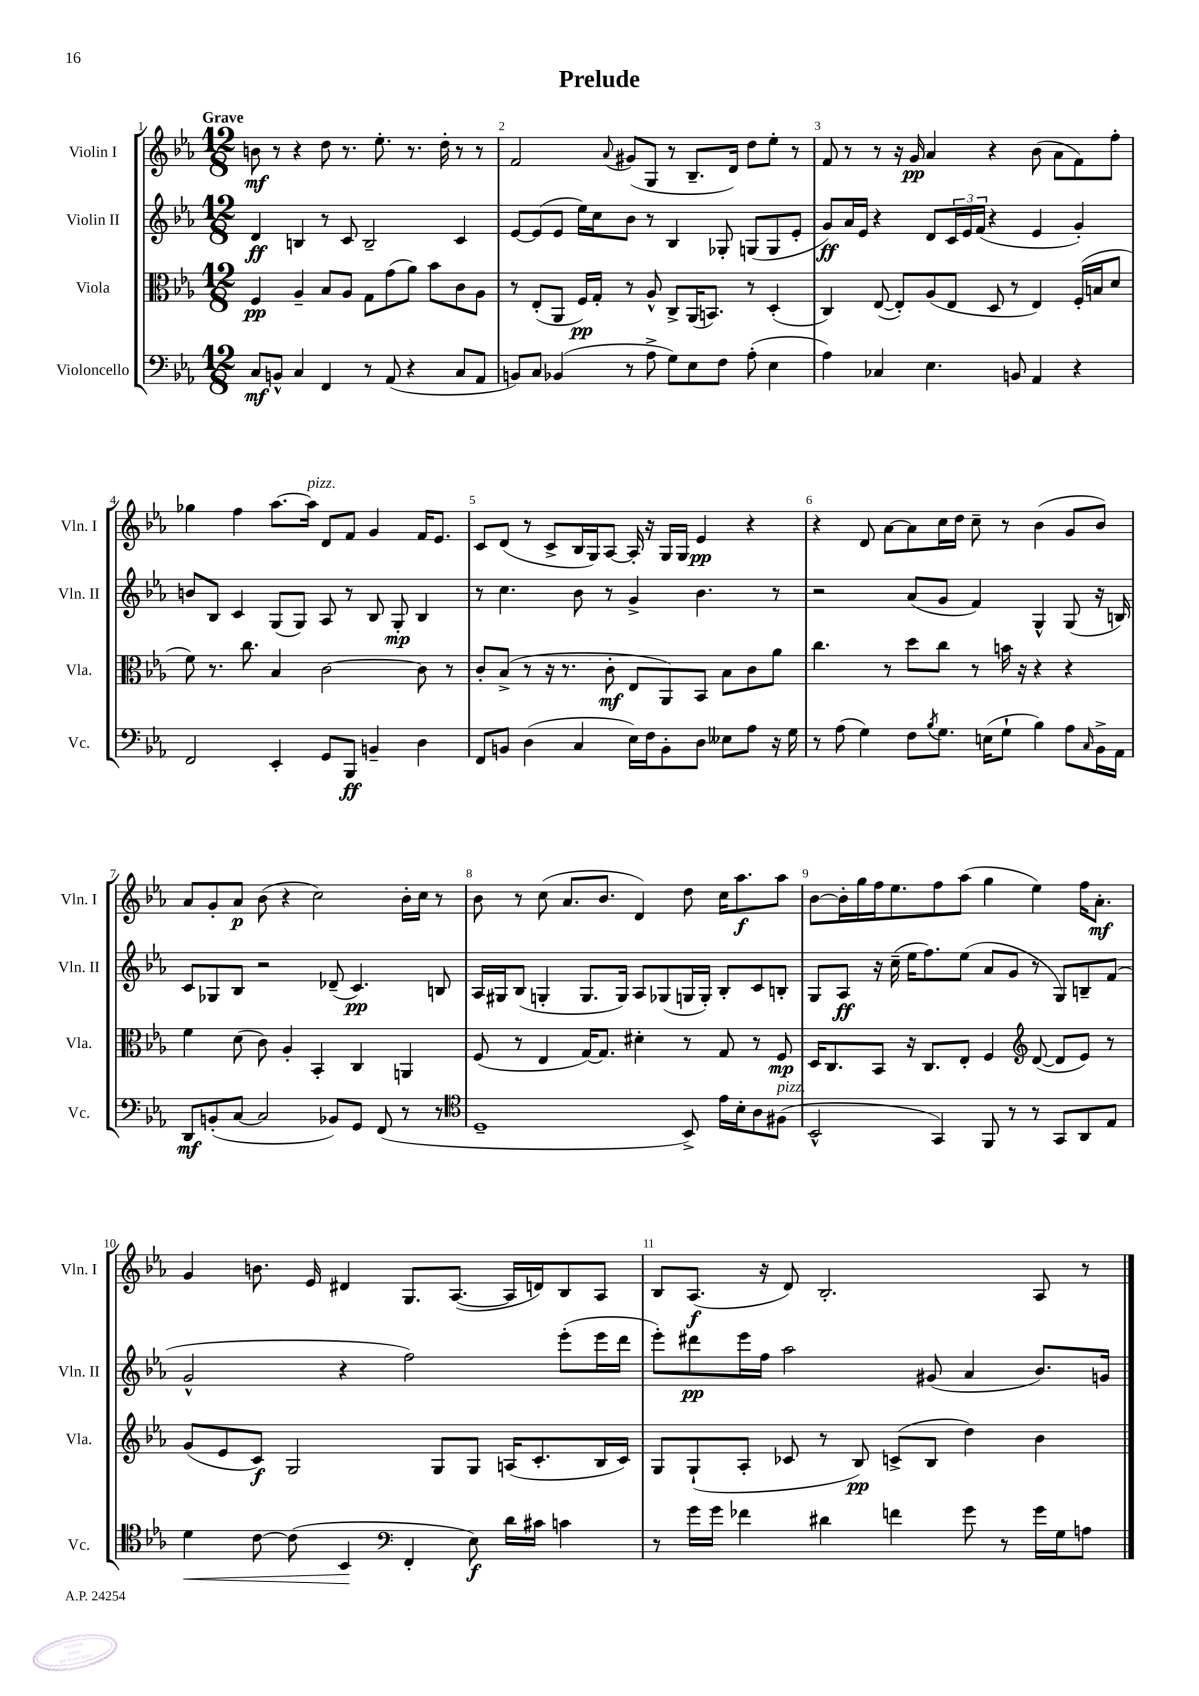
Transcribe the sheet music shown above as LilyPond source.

\header { title = "Prelude" }
<<
\new StaffGroup <<
\new Staff = "s0" \with { instrumentName = "Violin I" shortInstrumentName = "Vln. I" } {
    \clef treble \key ees \major \numericTimeSignature \time 12/8 \tempo "Grave"
    b'8\mf r8 r4 d''8 r8. ees''8.-. r8. d''16-. r8 r8 |
    f'2 \appoggiatura { aes'8 } gis'8( g8 r8 bes8.-- d'16) d''8 ees''8-. r8 |
    f'8 r8 r8 r16 g'16\pp aes'4 r4 bes'8( aes'8 f'8) f''8-. |
    ges''4 f''4 aes''8.~ aes''16^\markup { \italic "pizz." } d'8 f'8 g'4 f'16 ees'8. |
    c'8 d'8( r8 c'8-> bes16 g16) aes8~ aes16-. r16 g16 g16 ees'4\pp r4 |
    r4 d'8 aes'8~ aes'8 c''16 d''16 c''8-- r8 bes'4( g'8 bes'8) |
    aes'8 g'8-. aes'8\p bes'8( r4 c''2) bes'16-. c''16 r8 |
    bes'8 r8 c''8( aes'8. bes'8. d'4) d''8 c''16 aes''8.\f aes''8 |
    bes'8~ bes'16-. g''16 f''16 ees''8. f''8 aes''8( g''4 ees''4) f''16 aes'8.-.\mf |
    g'4 b'8. ees'16 dis'4 g8. aes8.~( aes16 d'16) bes8 aes8 |
    bes8 aes8.\f( r16 d'8) bes2.-. aes8 r8 \bar "|." |
}
\new Staff = "s1" \with { instrumentName = "Violin II" shortInstrumentName = "Vln. II" } {
    \clef treble \key ees \major \numericTimeSignature \time 12/8
    d'4\ff b4 r8 c'8 b2-- c'4 |
    ees'8~ ees'8( ees'8 ees''16) c''16 bes'8 r8 bes4 ges8-. g8( g8 ees'8-. |
    g'8\ff) aes'16 ees'16 r4 d'8 \tuplet 3/2 { c'16 ees'16 f'16( } r4 ees'4 g'4-.) |
    b'8 bes8 c'4 g8( g8) aes8 r8 bes8 g8-.\mp bes4 |
    r8 c''4. bes'8 r8 g'4-> bes'4. r8 |
    r2 aes'8( g'8 f'4) g4-^ g8( r16 b16) |
    c'8 ges8 bes8 r2 des'8--( c'4.\pp) b8 |
    aes16 gis16 bes8( g4-. g8. g16) aes8 ges8( g16 g16-.) bes8-. c'8 b8-. |
    g8 aes8\ff r16 c''16--( ees''16 f''8.) ees''8( aes'8 g'8 r8 g8) b8-- f'8( |
    g'2-^ r4 f''2) ees'''8-.( ees'''16 d'''16 |
    ees'''8-.) dis'''8\pp ees'''16 f''16 aes''2 gis'8( aes'4 bes'8.) g'16 \bar "|." |
}
\new Staff = "s2" \with { instrumentName = "Viola" shortInstrumentName = "Vla." } {
    \clef alto \key ees \major \numericTimeSignature \time 12/8
    f4\pp aes4-- bes8 aes8 g8 g'8( aes'8) bes'8 c'8 aes8 |
    r8 ees8-.( aes,8 f16\pp) g16-. r8 aes8-^ c8-> aes,16( b,8.) r8 d4-.( |
    c4) ees8~( ees8-.) aes8( ees8 d8 r8 ees4) f16-.( b16 d'8 |
    f'8) r8. c''8. bes4 c'2~ c'8 r8 |
    c'8-. bes8->( r8 r16 r8. c'8-.\mf ees8 aes,8) bes,8 bes8 c'8 aes'8 |
    c''4. r8 d''8 c''8 r8 b'16 r16 r4 r4 |
    f'4 d'8( c'8) aes4-. bes,4-. c4 a,4 |
    f8( r8 ees4 g16~) g8. dis'4-. r8 g8 r8 f8\mp |
    d16 c8. bes,8 r16 c8. ees8-. f4 \clef treble d'8~( d'8 ees'8) r8 |
    g'8( ees'8 c'8\f) g2 g8 g8 a16( c'8.-. bes16 c'16) |
    g8 g8-!( aes8-. ces'8 r8 bes8\pp) c'8->( bes8 d''4) bes'4 \bar "|." |
}
\new Staff = "s3" \with { instrumentName = "Violoncello" shortInstrumentName = "Vc." } {
    \clef bass \key ees \major \numericTimeSignature \time 12/8
    c8\mf b,8-^ c4 f,4 r8 aes,8( r4 c8 aes,8 |
    b,8) c8 bes,4( r8 aes8-> g8) ees8 f8 aes8-.( ees4 |
    aes4) ces4 ees4. b,8 aes,4 r4 |
    f,2 ees,4-. g,8 bes,,8\ff b,4-- d4 |
    f,8 b,8 d4( c4 ees16) f16 b,8-. d8 eeses8 aes8 r16 g16 |
    r8 aes8( g4) f8 \acciaccatura { bes8 } g8. e16( g8-! bes4) aes8 \grace { c16 } bes,16-> aes,16 |
    d,8\mf b,8-.( c8~ c2 bes,8) g,8 f,8( r8 r8 |
    \clef tenor d1-- bes,8->) ees'16 bes16-. aes8 fis8^\markup { \italic "pizz." }( |
    bes,2-^ g,4) f,8 r8 r8 g,8 aes,8 ees8 |
    d'4\< c'8~ c'8( bes,4\! \clef bass f,4-. ees8\f) d'16 cis'16 c'4 |
    r8 g'16 g'16 fes'4 dis'4 f'4 g'8 r8 g'16 g16 a8 \bar "|." |
}
>>
>>
\layout { \context { \Score \override BarNumber.break-visibility = ##(#f #t #t) barNumberVisibility = #all-bar-numbers-visible } }
